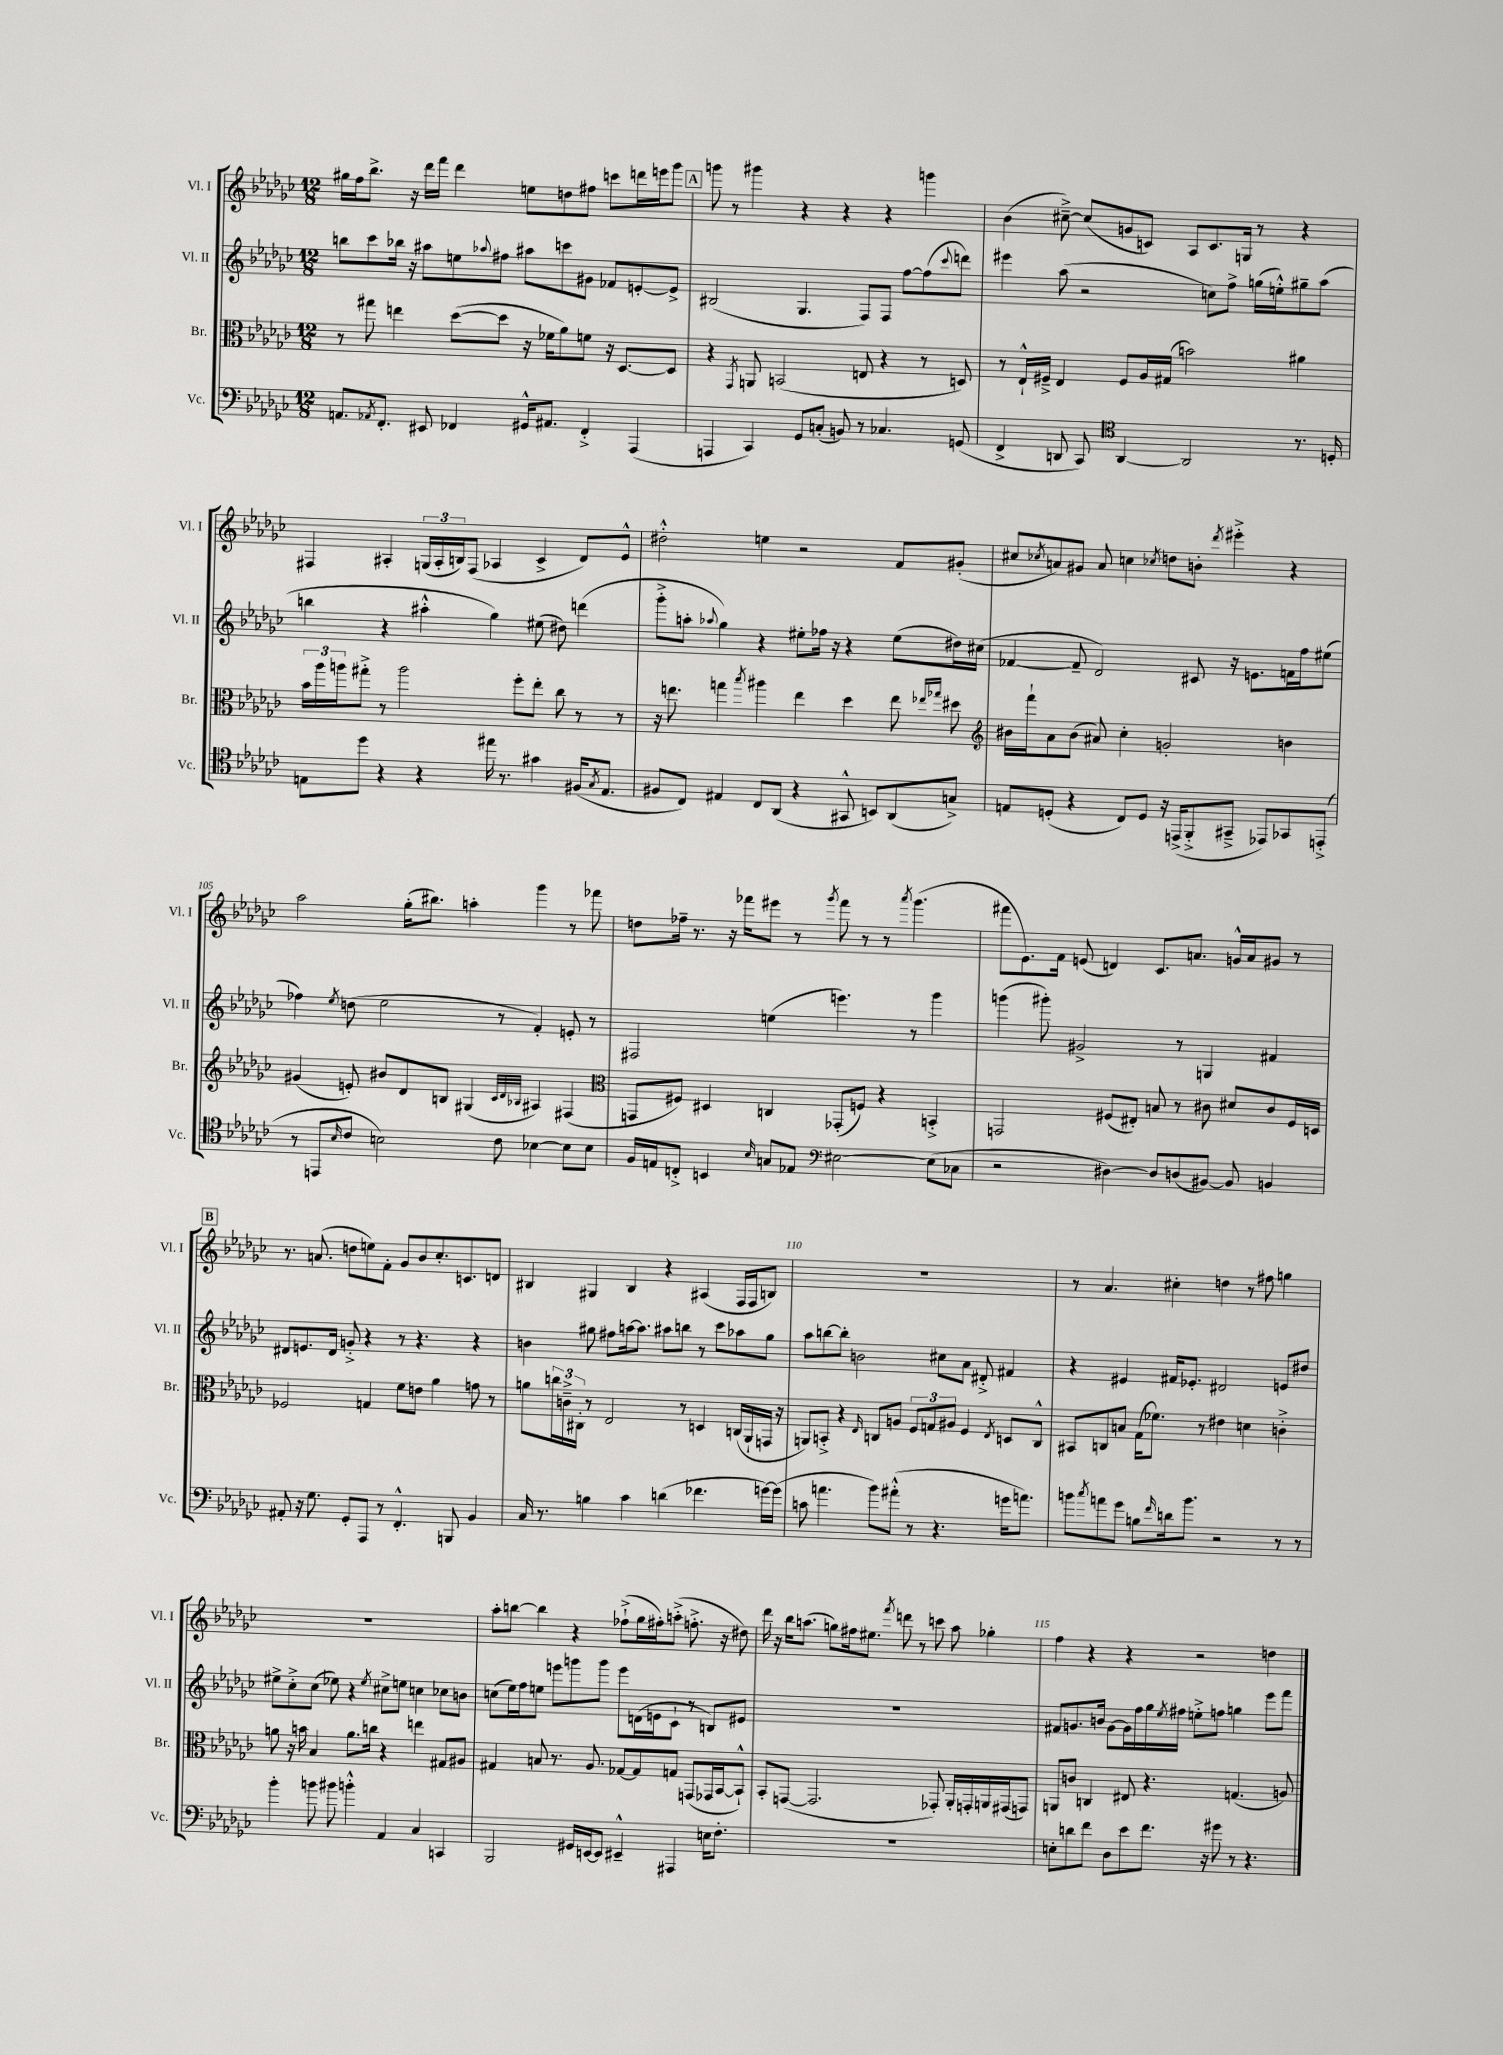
<<
\new StaffGroup <<
\new Staff = "s0" \with { instrumentName = "Vl. I" shortInstrumentName = "Vl. I" } {
    \clef treble \key ges \major \numericTimeSignature \time 12/8
    gis''16 f''16 bes''8.-> r16 des'''16 f'''16 des'''4 e''8 d''8 fis''8 c'''8 d'''16 e'''16 ges'''8 |
    \mark \markup { \box "A" } g'''8 r8 gis'''4 r4 r4 r4 g'''4 |
    bes'4( cis''8~--->) cis''8( g'8 c'8) aes8 c'8. g16 r8 r4 |
    fis4 ais4-. \tuplet 3/2 { g16( ais16-. b16) } fis8( aes4 ces'4-> des'8) ees'8-^ |
    dis''2-.-^ e''4 r2 f'8 gis'8-.( |
    cis''8 \acciaccatura { ces''8 } a'8) gis'8 a'8 c''4 \acciaccatura { ces''8 } d''8 b'8-. \acciaccatura { des'''8 } eis'''4-.-> r4 |
    aes''2 ges''16-.( bis''8.) a''4-. ges'''4 r8 fes'''8 |
    d''8 fes''16-- r8. r16 fes'''16 eis'''8 r8 \acciaccatura { ges'''8 } fes'''8 r8 r8 \acciaccatura { aes'''8 } ges'''4.( |
    fis'''8 ees'8.) f'16 e'8( d'4) ces'8. a'8. g'16-^ a'16 gis'8 r8 |
    \mark \markup { \box "B" } r8. a'8.( d''8 e''8) f'8-. ges'8 bes'8 ces''8.-. c'8. d'8 |
    bis4 gis4 bis4 r4 ais4( f16 f16 b8) |
    R1. |
    r8 aes'4. cis''4-. d''4 r8 fis''8 g''4 |
    R1. |
    aes''8-. b''8~ b''4 r4 fes''8-!->( ges''16 fis''16-.) a''8-.->( f''8.-.-> r16 dis''8) |
    des'''16 r16 bes''16 a''8.( g''8) fis''16 eis''8. \acciaccatura { f'''8 } d'''8 r8 c'''8 a''8 ges''4-. |
    f''4 r4 r4 r2 d''4 \bar "|." |
}
\new Staff = "s1" \with { instrumentName = "Vl. II" shortInstrumentName = "Vl. II" } {
    \clef treble \key ges \major \numericTimeSignature \time 12/8
    b''8 ces'''8 bes''16 r16 ais''8 e''8 \appoggiatura { aes''8 } fis''8 ais''8 c'''8 gis'8 fes'8 e'8~-. e'8-> |
    \mark \markup { \box "A" } bis2( ges4. f8) f8 f''8~ f''8( \appoggiatura { ces'''8 } d'''8) |
    eis'''4 aes''8( r2 c''8) f''8-> g''16( e''16-.-^) gis''8-- aes''8( |
    b''4 r4 ais''4-.-^ ges''4) eis''8( dis''8) d'''4( |
    ges'''8-.-> a''8-. \appoggiatura { aes''8 } ges''4) r4 eis''8-. fes''16 r16 r4 eis''8( dis''16) cis''16( |
    fes'4~ fes'8-- des'2) cis'8 r16 e'8. f'16 f''16 eis''8( |
    fes''4) \acciaccatura { ees''8 } d''8( ees''2 r8 f'4-.) e'8-. r8 |
    fis2 e''4( e'''4.) r8 ges'''4 |
    g'''4( gis'''8-.) gis'2-> r8 g4 fis'4 |
    \mark \markup { \box "B" } dis'8 e'8. dis'16 g'8-.-> r4 r8 r4. r4 |
    b'4 gis''8 fis''8 a''16~ a''8. ais''8 b''8 r8 ces'''8 aes''8 gis''8 |
    aes''8 b''8~ b''8-. b'2 cis''8 aes'8 dis'8-.-> fis'4 |
    r4 eis'4 fis'16 ees'8.-. dis'2 e'8 dis''8 |
    eis''8-> ces''8-.-> ces''8( ees''8) r4 \acciaccatura { ees''8 } cis''8-> e''8 c''4 ces''8 b'8 |
    c''8( ees''16) f''16 e''8 e'''8 g'''8 g'''8 e'''8 d'16( e'16 ces'8-! r8 b8) eis'8 |
    R1. |
    fis'8 g'8. b'16 g'8~ g'16 f''16 ges''16 \acciaccatura { ees''8 } fis''16 e''8-.-> f''8 g''4 ees'''8 f'''8 \bar "|." |
}
\new Staff = "s2" \with { instrumentName = "Br." shortInstrumentName = "Br." } {
    \clef alto \key ges \major \numericTimeSignature \time 12/8
    r8 gis''8 e''4 des''8~( des''8 r16 fes'16 aes'8) f'8 r16 des8.~ des8 |
    \mark \markup { \box "A" } r4 \acciaccatura { ges,8 } a,8 b,2( e8 r4 r8 d8) |
    r8 ees16-!-^ fis16---> ees4 fis8 aes16 gis16( b'2) ais'4 |
    \tuplet 3/2 { bes'16 aes''16 a''16 } gis''8-.-> r8 a''2 f''8-. ees''8-. ces''8 r8 r8 |
    r16 e''8. g''4 \acciaccatura { bes''8 } ais''4 e''4 des''4 e''8 \grace { ees''16 ges''16 } dis''8 |
    \clef treble bis'16 f'''16-! aes'8 bis'8( ais'8) ces''4-. g'2-. b'4 |
    gis'4( e'8-.) bis'8 des'8 b8 gis4( \grace { ces'32 des'32 bes32 } ais4) fis4( |
    \clef alto g,8 fis8) dis4 c4 ges,8-.( f8) r4 b,4-.-> |
    g,2 fis8( eis8-.) b8 r8 cis'8 dis'8 cis'8 fis16 d16 |
    \mark \markup { \box "B" } fes2 g4 f'8 e'8 aes'4 g'8 r8 |
    a'8 \tuplet 3/2 { c''16 c'16---> cis16-. } r8 ees2 r8 d4 c16( aes,16-! g,16 r16 |
    a,8) b,8-.-> r4 \grace { ees16 } c8 a8 \tuplet 3/2 { f8 g8 ais8 } f4 \acciaccatura { ees8 } d8 c8-^ |
    bis,8 c8 b8 ges16( fes'8.) r8 eis'4 d'4 c'4-.-> |
    a'8 r16 b'16 bes4 a'8. c''16 r4 e''4 gis8 ais8 |
    gis4 b8 r8. aes8. ges8~ ges8 g8 g,8( ges,16 bes,16~ bes,8-!-^) |
    bes,8-. g,8~( g,2. ges,8-.) aes,16-. g,16-. a,16 gis,16( g,8) |
    a,8 c'8 c4 eis8 r4. g4.( a8) \bar "|." |
}
\new Staff = "s3" \with { instrumentName = "Vc." shortInstrumentName = "Vc." } {
    \clef bass \key ges \major \numericTimeSignature \time 12/8
    a,8. \acciaccatura { aes,8 } f,8.-. eis,8 fes,4 gis,16-^ ais,8. fes,4-.-> aes,,4( |
    \mark \markup { \box "A" } a,,4 ces,4) ges,8 c8-.( b,8) r8 ces4. g,8( |
    f,4-> d,8 ces,8) \clef tenor aes,4~ aes,2 r8. d16-. |
    e8 des''8 r4 r4 eis''16 r8. gis'4 fis16( \acciaccatura { ges8 } e8. |
    fis8 ces8) eis4 ces8 aes,8( r4 gis,8-^ b,8) aes,8( g8->) |
    e8 d8-.( r4 ces8) d8 r16 e,16->( f,8-.-> gis,8---> ees,8) ges,8 e,8-.->( |
    r8 e,8 \grace { bes16 } ces'8 b2) ces'8 bes4~ bes8 bes8 |
    f16 e16 c8-.-> b,4 \grace { bes16 } g8 ees8 \clef bass eis2~ eis8( ces8 |
    r2 dis4~) dis8 d8( bis,8~) bis,8 b,4 |
    \mark \markup { \box "B" } ais,8-. r16 ges8. ges,8-. aes,,8 r8 f,4.-.-^ b,,8 bes,4 |
    ces16 r8. b4 ces'4 d'4( fes'4. g'16~) g'16( |
    c'8 a'4. bes'8) ais'8-.-^( r8 r4. g'16 a'8.) |
    b'8 \acciaccatura { ces''8 } a'8 ges'8 b8 \grace { f'16 } d'16 b'8. r2 r8 r8 |
    bes'4-. b'8 bis'8 b'4-.-^ aes,4 ces4 c,4 |
    bes,,2 gis,16 e,16~ e,8 eis,4---^ ais,,4 e16 f8.-. |
    R1. |
    e8-. d'8 f'8 des8 ees'8 f'8. r16 gis'8 r8 r4. \bar "|." |
}
>>
>>
\layout { \context { \Score currentBarNumber = #99 \override BarNumber.break-visibility = ##(#f #t #t) barNumberVisibility = #(every-nth-bar-number-visible 5) } }
